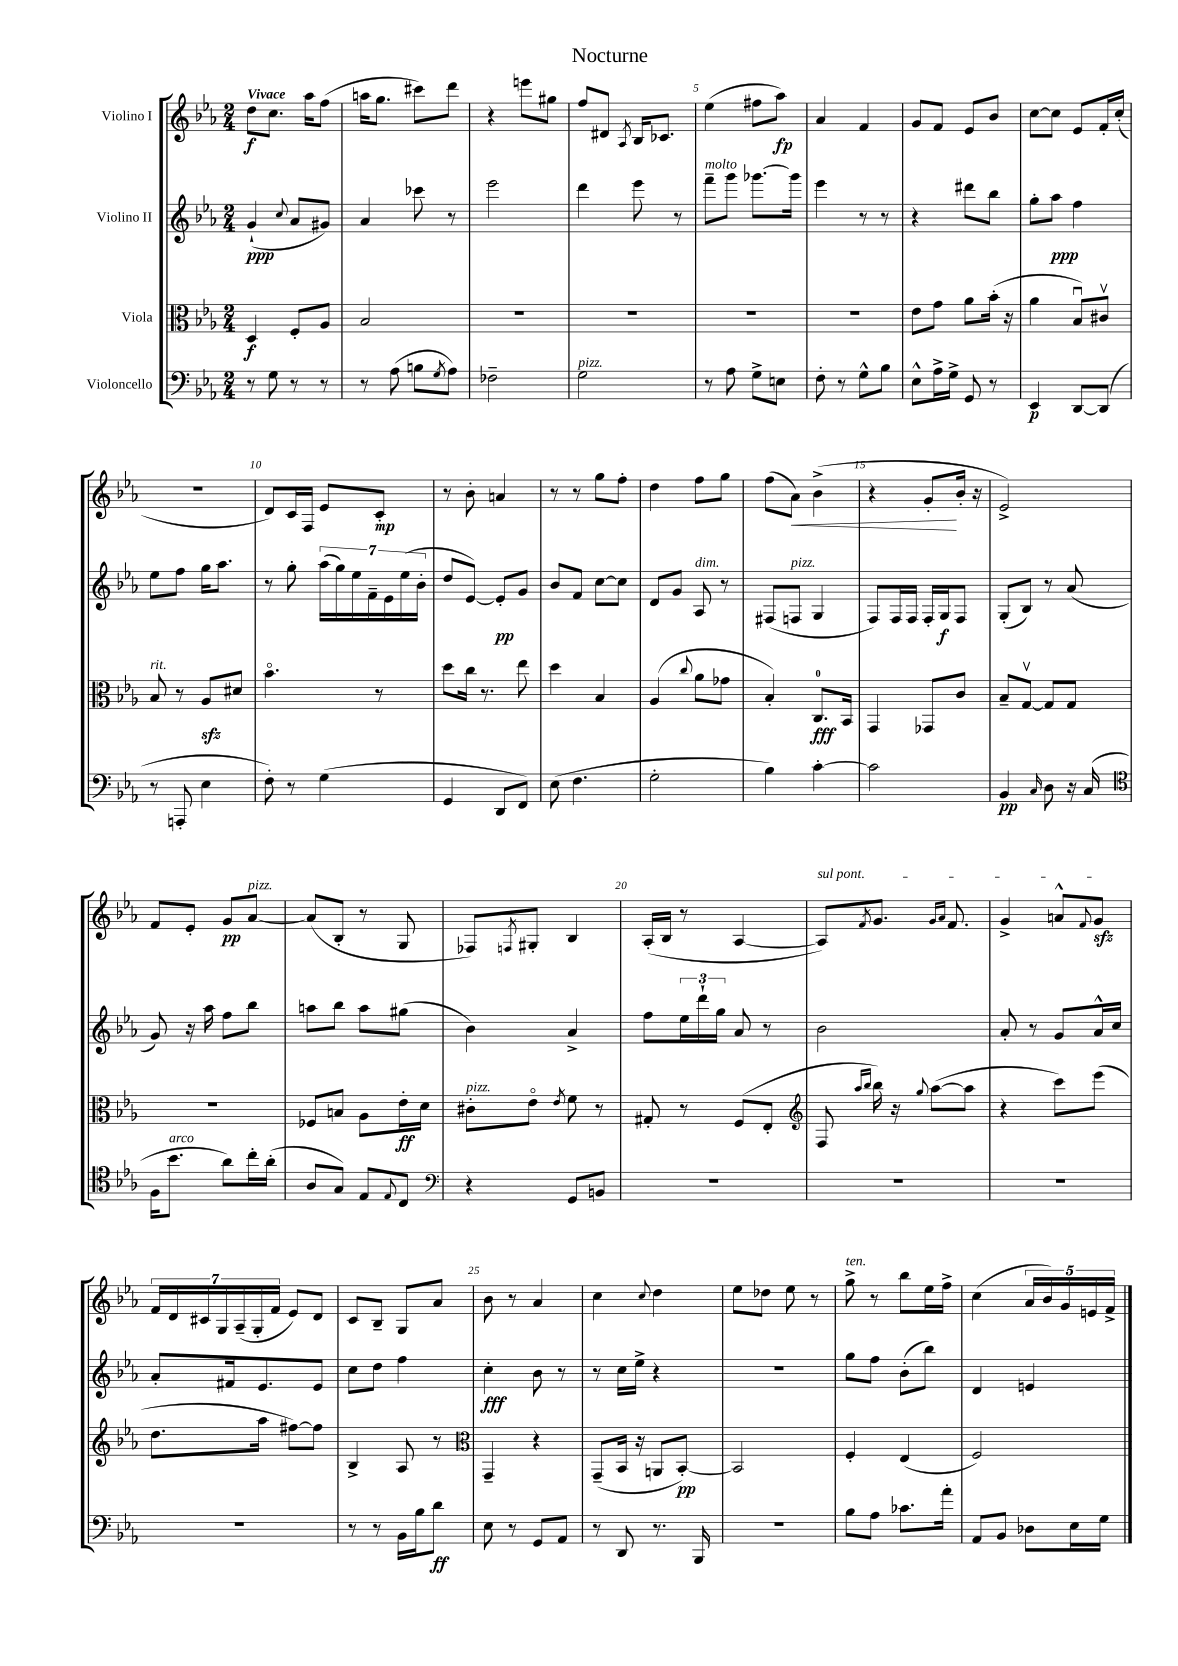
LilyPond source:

\header { title = "Nocturne" }
<<
\new StaffGroup <<
\new Staff = "s0" \with { instrumentName = "Violino I" } {
    \clef treble \key ees \major \numericTimeSignature \time 2/4 \tempo "Vivace"
    d''8\f c''8. aes''16 f''8( |
    a''16 g''8. cis'''8) d'''8 |
    r4 e'''8 gis''8 |
    f''8 dis'8 \acciaccatura { aes8 } bes16 ces'8. |
    ees''4( fis''8 aes''8\fp) |
    aes'4 f'4 |
    g'8 f'8 ees'8 bes'8 |
    c''8~ c''8 ees'8 f'16-. c''16-.( |
    r2 |
    d'8) c'16 f16 ees'8 c'8-.\mp |
    r8 bes'8-. a'4 |
    r8 r8 g''8 f''8-. |
    d''4 f''8 g''8 |
    f''8( aes'8\<) bes'4->( |
    r4 g'8-.\! bes'16-. r16 |
    ees'2->) |
    f'8 ees'8-. g'8\pp aes'8~^\markup { \italic "pizz." } |
    aes'8( bes8-. r8 g8 |
    fes8) \acciaccatura { f8 } gis8-. bes4 |
    aes16-.( bes16 r8 aes4~ |
    \once \override TextSpanner.bound-details.left.text = \markup { \italic "sul pont." } aes8\startTextSpan) \acciaccatura { f'8 } g'8. \grace { g'16 aes'16 } f'8. |
    g'4-> a'8-^ \appoggiatura { f'8 } g'8\sfz\stopTextSpan |
    \tuplet 7/4 { f'16 d'16 cis'16 g16 aes16--( g16-. f'16 } ees'8) d'8 |
    c'8 bes8-- g8 aes'8 |
    bes'8 r8 aes'4 |
    c''4 \appoggiatura { c''8 } d''4 |
    ees''8 des''8 ees''8 r8 |
    g''8->^\markup { \italic "ten." } r8 bes''8 ees''16 f''16-> |
    c''4( \tuplet 5/4 { aes'16 bes'16) g'16 e'16 f'16-> } \bar "|." |
}
\new Staff = "s1" \with { instrumentName = "Violino II" } {
    \clef treble \key ees \major \numericTimeSignature \time 2/4
    g'4-!\ppp( \appoggiatura { c''8 } aes'8 gis'8) |
    aes'4 ces'''8 r8 |
    ees'''2 |
    d'''4 ees'''8 r8 |
    f'''8--^\markup { \italic "molto" } g'''8 ges'''8.~ ges'''16 |
    ees'''4 r8 r8 |
    r4 dis'''8 bes''8 |
    g''8-. aes''8\ppp f''4 |
    ees''8 f''8 g''16 aes''8. |
    r8 g''8-. \tuplet 7/4 { aes''16( g''16) ees''16 f'16-- ees'16 ees''16( bes'16-. } |
    d''8 ees'8~) ees'8-.\pp g'8 |
    bes'8 f'8 c''8~ c''8 |
    d'8 g'8 aes8^\markup { \italic "dim." } r8 |
    fis8( f8^\markup { \italic "pizz." } g4 |
    f8) f16 f16 f16-. g16\f f8 |
    g8-.( bes8) r8 aes'8( |
    g'8) r16 aes''16 f''8 bes''8 |
    a''8 bes''8 a''8 gis''8( |
    bes'4) aes'4-> |
    f''8 \tuplet 3/2 { ees''16 d'''16-! g''16 } aes'8 r8 |
    bes'2 |
    aes'8-. r8 g'8 aes'16-^ c''16 |
    aes'8-. fis'16 ees'8. ees'8 |
    c''8 d''8 f''4 |
    c''4-.\fff bes'8 r8 |
    r8 c''16 ees''16-> r4 |
    R2 |
    g''8 f''8 bes'8-.( bes''8) |
    d'4 e'4 \bar "|." |
}
\new Staff = "s2" \with { instrumentName = "Viola" } {
    \clef alto \key ees \major \numericTimeSignature \time 2/4
    d4\f f8-. aes8 |
    bes2 |
    R2 |
    R2 |
    R2 |
    R2 |
    ees'8 g'8 aes'8 bes'16-.( r16 |
    aes'4 bes8\downbow) cis'8\upbow |
    bes8^\markup { \italic "rit." } r8 aes8\sfz dis'8 |
    bes'4.\flageolet r8 |
    d''8 c''16 r8. ees''8 |
    d''4 bes4 |
    aes4( \appoggiatura { c''8 } aes'8 ges'8 |
    bes4-.) c8.-0\fff bes,16 |
    g,4 ges,8 c'8 |
    bes8-- g8~\upbow g8 g8 |
    R2 |
    fes8 b8 aes8 ees'16-.\ff d'16 |
    cis'8-.^\markup { \italic "pizz." } ees'8\flageolet \acciaccatura { ees'8 } f'8 r8 |
    gis8-. r8 f8( ees8-. |
    \clef treble f8 \grace { aes''16 bes''16 } bes''16) r16 \appoggiatura { g''8 } aes''8~( aes''8 |
    r4 c'''8) ees'''8( |
    d''8. aes''16 fis''8~) fis''8 |
    bes4-> aes8 r8 |
    \clef alto g,4-- r4 |
    g,8--( bes,16 r16 a,8 bes,8~-.\pp) |
    bes,2 |
    f4-. ees4( |
    f2) \bar "|." |
}
\new Staff = "s3" \with { instrumentName = "Violoncello" } {
    \clef bass \key ees \major \numericTimeSignature \time 2/4
    r8 g8 r8 r8 |
    r8 aes8( b8 \acciaccatura { g8 } aes8) |
    fes2-- |
    g2^\markup { \italic "pizz." } |
    r8 aes8 g8-> e8 |
    f8-. r8 g8-^ bes8 |
    ees8-^ aes16-> g16-> g,8 r8 |
    ees,4\p d,8~ d,8( |
    r8 a,,8-. ees4 |
    f8-.) r8 g4( |
    g,4 d,8 f,8) |
    ees8( f4. |
    g2-. |
    bes4) c'4~-. |
    c'2 |
    bes,4\pp \grace { c16 } d8 r16 c16( |
    \clef tenor f16 bes'8.^\markup { \italic "arco" } aes'8) c''16-. aes'16-.( |
    aes8 g8) ees8 \appoggiatura { ees8 } c8 |
    \clef bass r4 g,8 b,8 |
    R2 |
    R2 |
    R2 |
    R2 |
    r8 r8 bes,16 bes16 d'8\ff |
    ees8 r8 g,8 aes,8 |
    r8 d,8 r8. bes,,16 |
    r2 |
    bes8 aes8 ces'8. aes'16-. |
    aes,8 bes,8 des8 ees16 g16 \bar "|." |
}
>>
>>
\layout { \context { \Score \override BarNumber.break-visibility = ##(#f #t #t) barNumberVisibility = #(every-nth-bar-number-visible 5) } }
